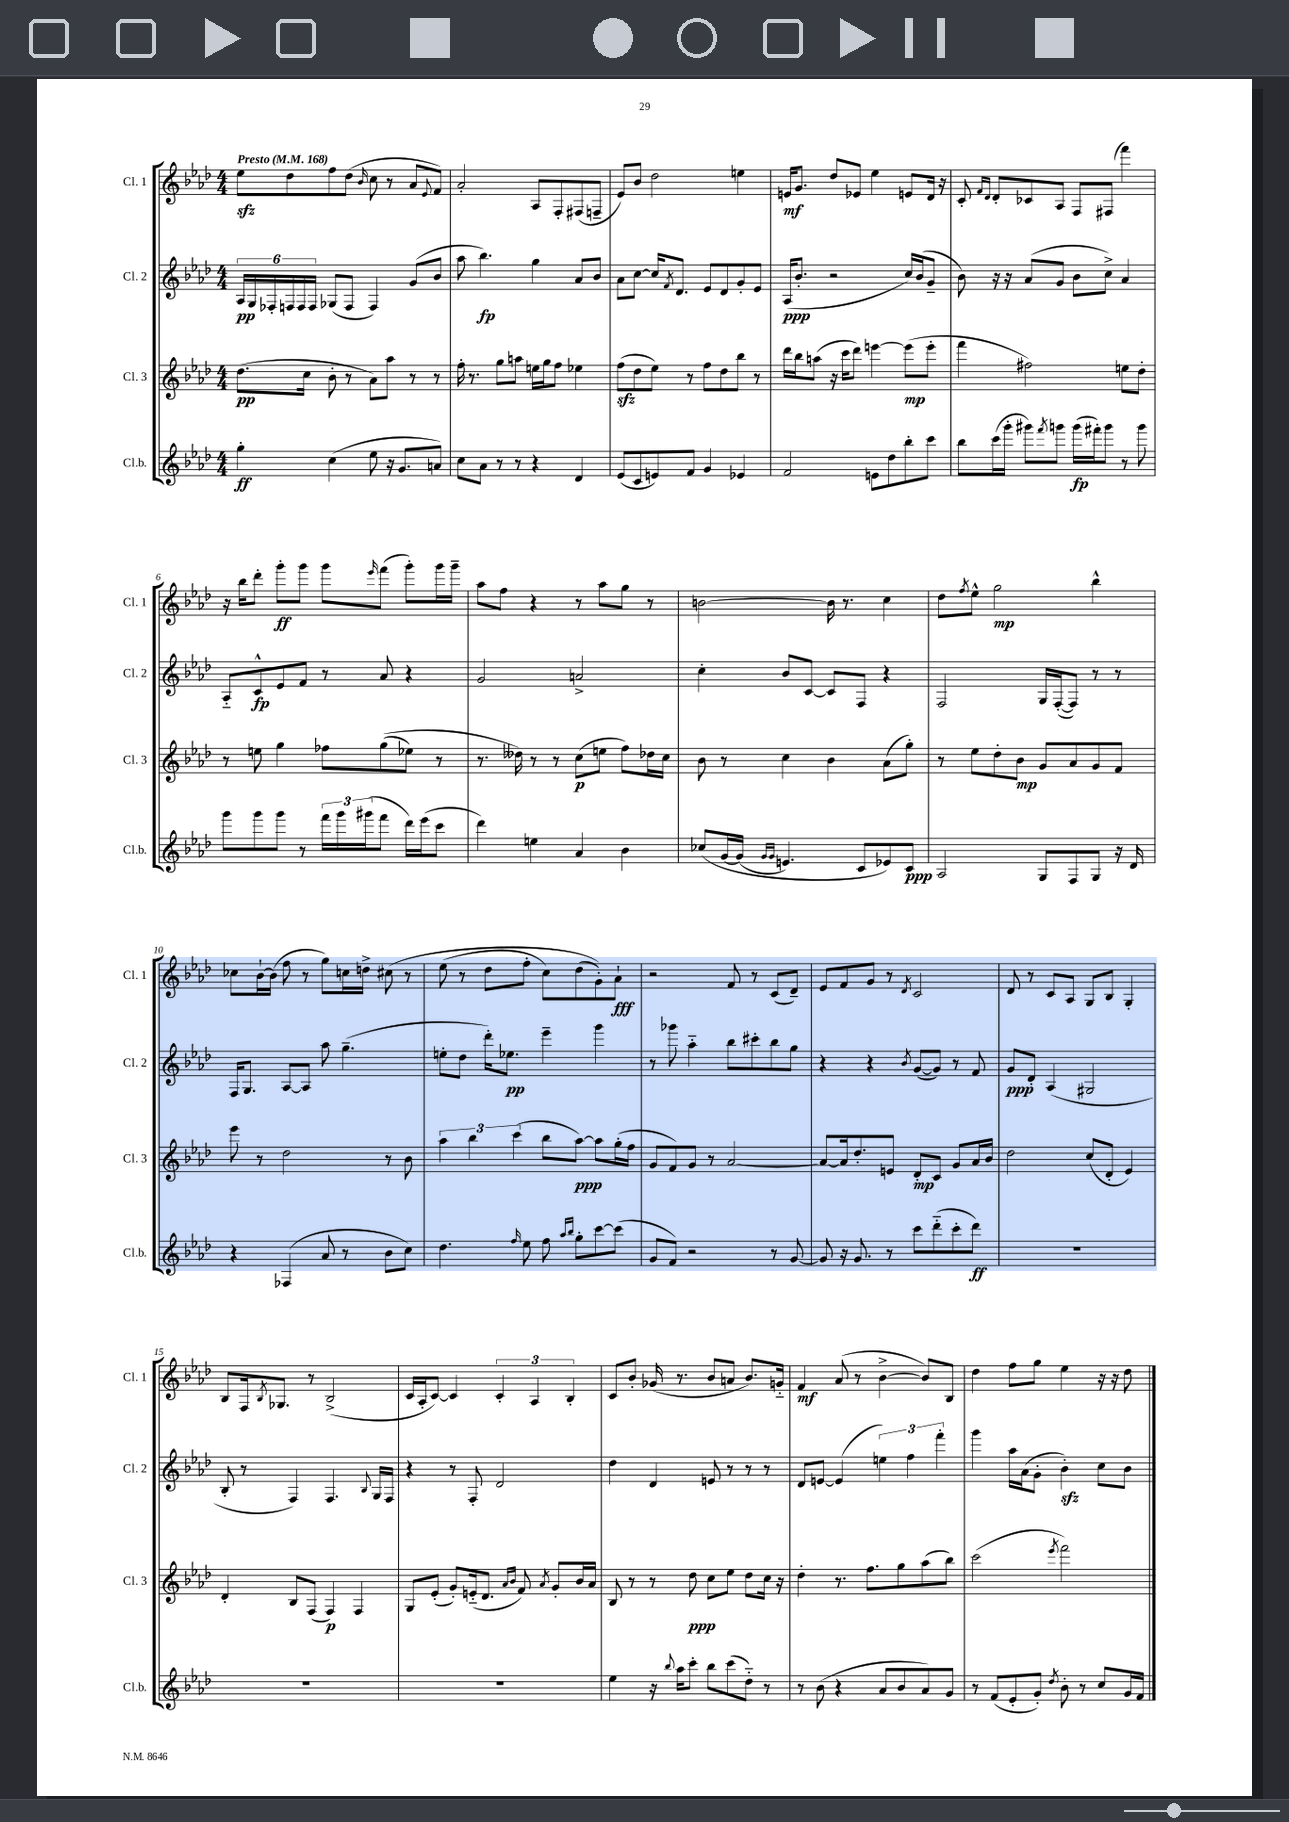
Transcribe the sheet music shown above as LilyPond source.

<<
\new StaffGroup <<
\new Staff = "s0" \with { instrumentName = "Cl. 1" shortInstrumentName = "Cl. 1" } {
    \clef treble \key aes \major \numericTimeSignature \time 4/4 \tempo "Presto" 4 = 168
    ees''8\sfz des''8 f''8 des''8( \grace { bes'16 } c''8 r8 aes'8 \appoggiatura { ees'8 } f'8) |
    aes'2-. aes8 f8-. fis8( f8-- |
    ees'8) bes'8 des''2 e''4 |
    e'16\mf g'8. des''8 ees'8 ees''4 e'8 des'16 r16 |
    c'8-. \grace { f'16 des'16 } des'8-. ces'8 aes8 f8 fis8( f'''4) |
    r16 bes''16 des'''8-. g'''8-.\ff g'''8 g'''8 \grace { ees'''16 } f'''8( g'''8-.) g'''16 g'''16-- |
    aes''8 f''8 r4 r8 aes''8 g''8 r8 |
    b'2~ b'16 r8. c''4 |
    des''8 \acciaccatura { f''8 } ees''8-^ g''2\mp bes''4-^ |
    ces''8 bes'16~-! bes'16( f''8 r8 g''8) c''16 d''16-> cis''8\( r8 |
    ees''8( r8 des''8 f''8-. c''8) des''8( g'8-.)\) aes'8-!\fff |
    r2 f'8 r8 c'8( des'8--) |
    ees'8 f'8 g'8 r8 \acciaccatura { des'8 } c'2 |
    des'8 r8 c'8 aes8 g8 bes8 g4-. |
    bes8 f16 \acciaccatura { bes8 } ges8. r8 bes2->( |
    c'16 aes16-. c'8~) c'4 \tuplet 3/2 { c'4-. aes4 bes4-. } |
    c'8 bes'8-. ges'16( r8. bes'8 a'8 bes'8.) g'16-_ |
    f'4\mf aes'8( r8 bes'4~-> bes'8) bes8 |
    des''4 f''8 g''8 ees''4 r16 r16 des''8 \bar "|." |
}
\new Staff = "s1" \with { instrumentName = "Cl. 2" shortInstrumentName = "Cl. 2" } {
    \clef treble \key aes \major \numericTimeSignature \time 4/4
    \tuplet 6/4 { aes16\pp g16 fes16-. f16 f16 f16 } ges8( f8 f4) g'8( bes'8 |
    aes''8 bes''4.\fp) g''4 aes'8 bes'8 |
    aes'8 c''8~ c''16 \acciaccatura { f'8 } des'8. ees'8 des'8 g'8-. ees'8 |
    aes16\ppp( bes'8.-. r2 c''16) bes'16( g'8-- |
    bes'8) r16 r16 aes'8( g'8 bes'8 c''8->) aes'4 |
    aes8-_ c'8-^\fp ees'8 f'8 r8 aes'8 r4 |
    g'2 a'2-> |
    c''4-. bes'8 c'8~ c'8 f8 r4 |
    f2 g16 f16~-.( f8) r8 r8 |
    f16 g8. aes8~ aes8 aes''8 g''4.--( |
    e''8-. des''8 des'''16-.) ees''8.\pp ees'''4-- g'''4 |
    r8 ges'''8 aes''4-_ bes''8 cis'''8-. bes''8 g''8 |
    r4 r4 \acciaccatura { bes'8 } g'8~( g'8) r8 f'8 |
    g'8\ppp des'8-. aes4( gis2 |
    bes8-. r8 f4) f4. \appoggiatura { bes8 } g16 f16 |
    r4 r8 f8-. des'2 |
    des''4 des'4 e'8 r8 r8 r8 |
    des'8 e'8~ e'4( \tuplet 3/2 { e''4) f''4 f'''4-. } |
    g'''4 aes''16 aes'16( g'8-. bes'4-.\sfz) c''8 bes'8 \bar "|." |
}
\new Staff = "s2" \with { instrumentName = "Cl. 3" shortInstrumentName = "Cl. 3" } {
    \clef treble \key aes \major \numericTimeSignature \time 4/4
    des''8.\pp( c''16 bes'8-. r8 aes'8) aes''8 r8 r8 |
    f''16-. r8. g''8 a''8 e''16 g''16 f''8 ees''4 |
    f''8\sfz( des''8 ees''8) r8 f''8 des''8 bes''8 r8 |
    des'''16 bes''16 a''8( r16 c'''16 des'''8) e'''4~ e'''8\mp( e'''8-. |
    f'''4 fis''2) e''8 des''8-. |
    r8 e''8 g''4 fes''8 g''8(\( ees''8) r8 |
    r8. deses''16\) r8 r8 c''8\p( e''8 f''8) des''16 c''16 |
    bes'8 r8 c''4 bes'4 aes'8( g''8-.) |
    r8 ees''8 des''8-. bes'8\mp g'8 aes'8 g'8 f'8 |
    ees'''8 r8 des''2 r8 bes'8 |
    \tuplet 3/2 { aes''4 bes''4 c'''4( } bes''8 aes''8~\ppp) aes''8 g''16-.( f''16 |
    g'8 f'8) g'8 r8 aes'2~ |
    aes'8~ aes'16 des''8.-. e'8 des'8-.\mp c'8 g'8 aes'16 bes'16 |
    des''2 c''8( des'8-. ees'4) |
    des'4-. bes8 f8( f4\p) f4 |
    g8 ees'8-.( g'8-.) e'16-_( des'8. \grace { aes'16 bes'16 } f'8) \acciaccatura { aes'8 } g'8-. bes'16 aes'16 |
    bes8 r8 r8 des''8\ppp c''8 ees''8 des''8 c''16 r16 |
    des''4-. r8. f''8. g''8 aes''8( bes''8) |
    c'''2( \acciaccatura { ees'''8 } f'''2) \bar "|." |
}
\new Staff = "s3" \with { instrumentName = "Cl.b." shortInstrumentName = "Cl.b." } {
    \clef treble \key aes \major \numericTimeSignature \time 4/4
    g''4-.\ff c''4( ees''8 r16 g'8. a'8) |
    c''8 aes'8 r8 r8 r4 des'4 |
    ees'8( c'8 e'8) f'8 g'4 ees'4 |
    f'2 e'8 des''8 bes''8-. c'''8 |
    bes''8 c'''16( g'''16-. gis'''8) \acciaccatura { f'''8 } g'''8 g'''16\fp( fis'''16-.) g'''8 r8 g'''8 |
    g'''8 g'''8 g'''8 r8 \tuplet 3/2 { f'''16 g'''16 gis'''16( } f'''8 des'''16) ees'''16( c'''8 |
    des'''4) e''4 aes'4 bes'4 |
    ces''8\( g'16~ g'16( \grace { g'16 g'16 } e'4.) c'8 ees'8\) c'8\ppp |
    aes2 g8 f8 g8 r16 des'16 |
    r4 fes4( aes'8 r8 bes'8 c''8) |
    des''4. \grace { f''16 } ees''8 f''8 \grace { aes''16 bes''16 } g''8-. c'''8~ c'''8( |
    g'8 f'8) r2 r8 g'8~ |
    g'8 r16 g'8. r8 c'''8 des'''8-_( c'''8-. des'''8\ff) |
    R1 |
    R1 |
    R1 |
    ees''4 r16 \appoggiatura { bes''8 } aes''16 c'''8-. bes''8 c'''8( des''8-_) r8 |
    r8 bes'8( r4 aes'8 bes'8 aes'8) g'8 |
    r8 f'8( ees'8-. g'8-.) \acciaccatura { des''8 } bes'8-. r8 c''8 g'16 f'16 \bar "|." |
}
>>
>>
